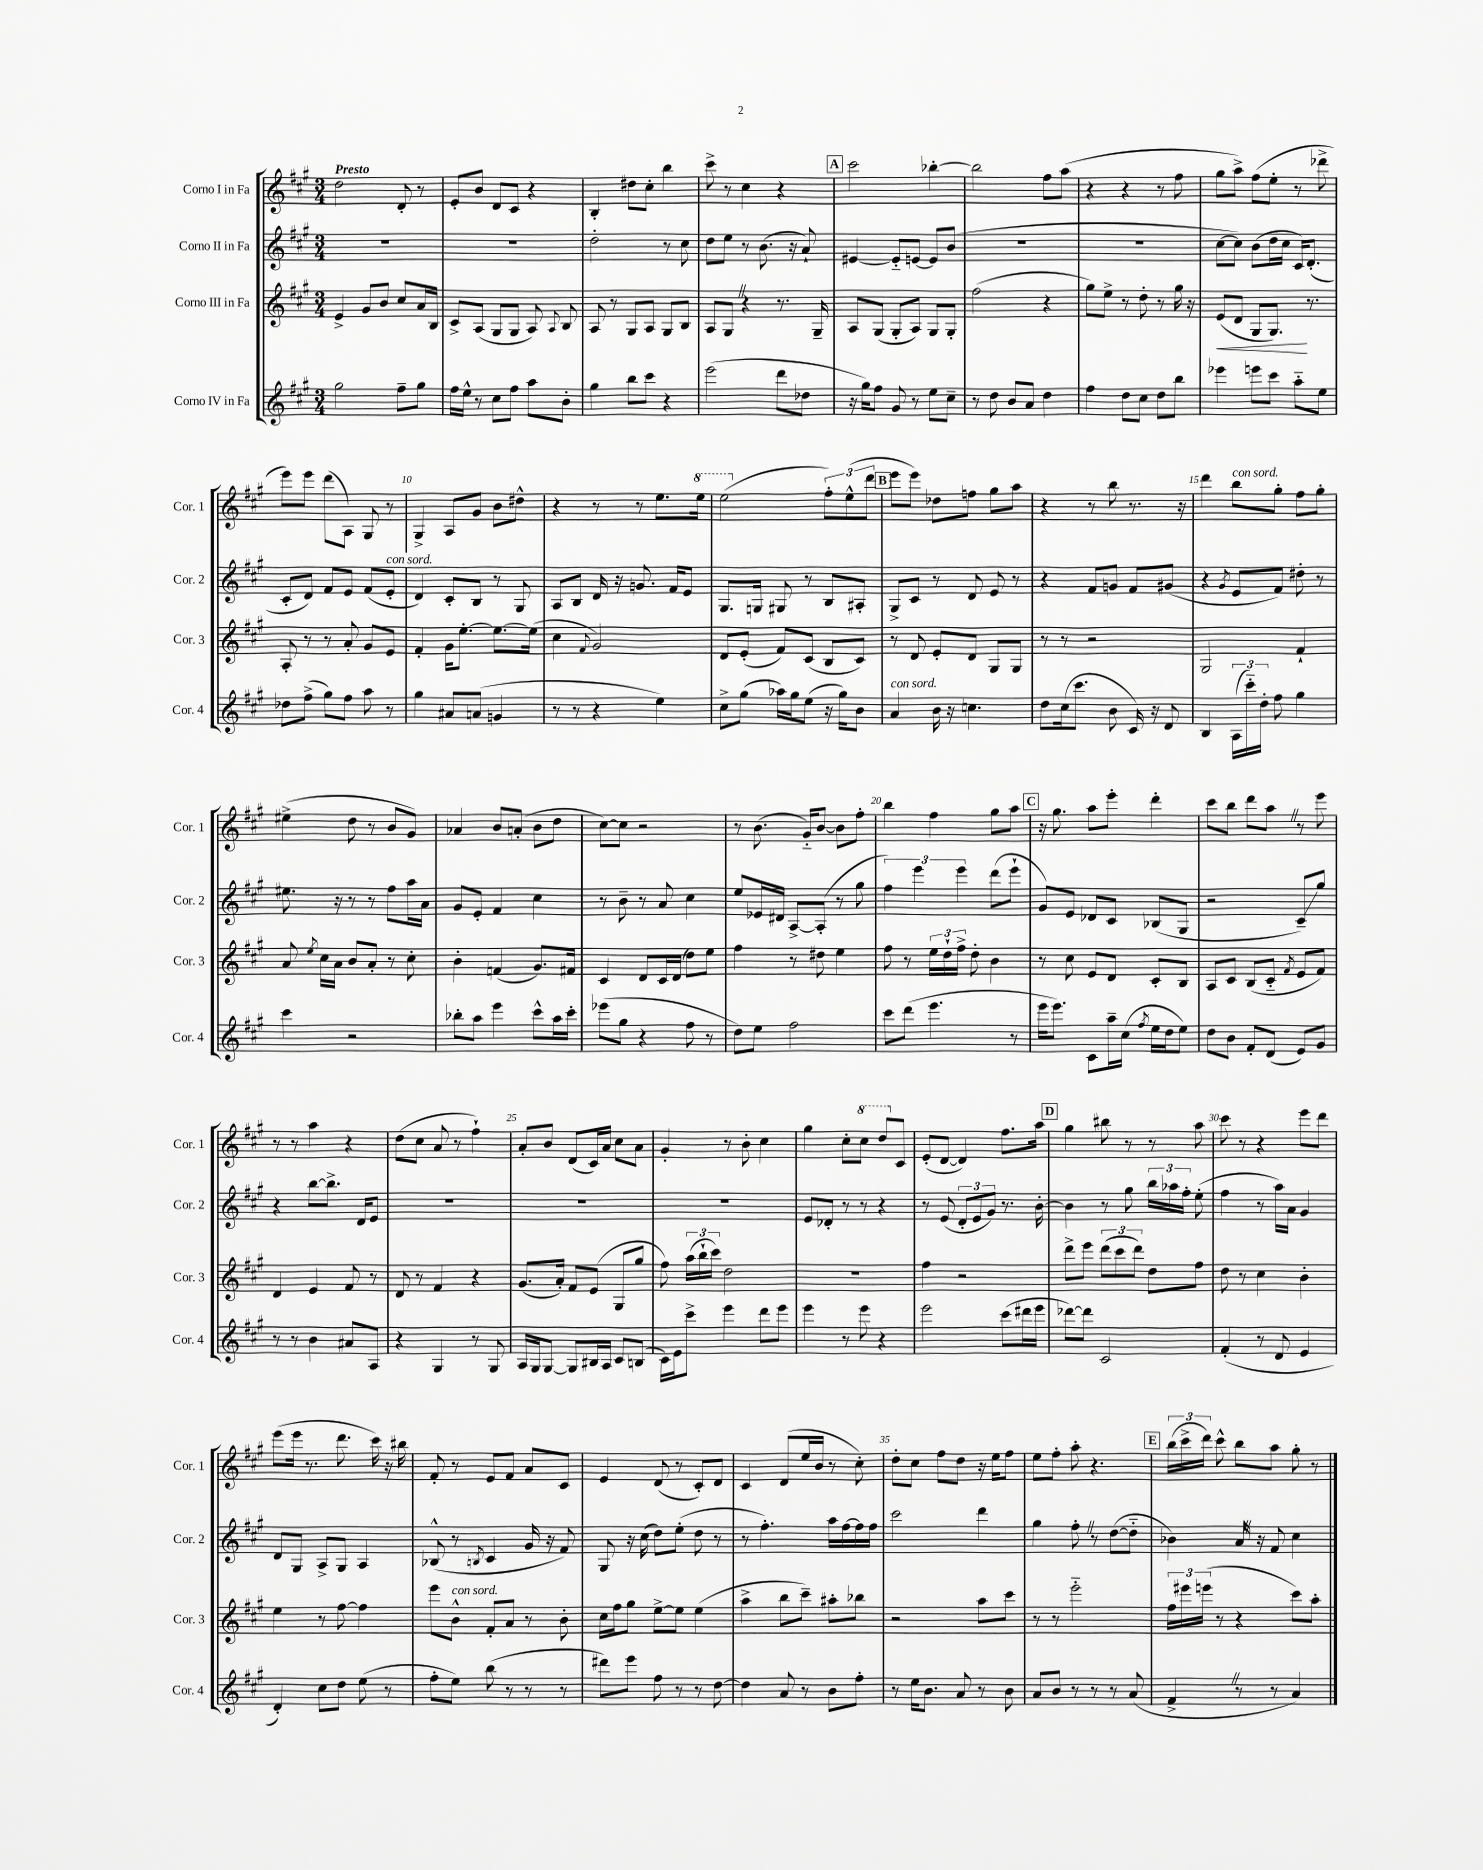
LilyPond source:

<<
\new StaffGroup <<
\new Staff = "s0" \with { instrumentName = "Corno I in Fa" shortInstrumentName = "Cor. 1" } {
    \clef treble \key a \major \numericTimeSignature \time 3/4 \tempo "Presto"
    \autoBeamOff d''2 d'8-. r8 |
    e'8[-. b'8] d'8[ cis'8] r4 |
    b4-. dis''8[ cis''8]-. b''4 |
    cis'''8-> r8 cis''4 r4 |
    \mark \markup { \box "A" } cis'''2 bes''4~-. |
    bes''2 fis''8[ a''8]( |
    r4 r4 r8 fis''8 |
    gis''8[ a''8]->) fis''8[( e''8]-. r8 des'''8-> |
    e'''8[) e'''8] d'''8[( a8]) gis8 r8 |
    gis4-> a8[ gis'8] b'8[ dis''8]-^ |
    r4 r8 r8 e''8.[ \ottava #1 e'''16] |
    e'''2( \ottava #0 \tuplet 3/2 { fis''8[-.) e''8-^( d'''8] } |
    \mark \markup { \box "B" } e'''8[ e'''8]) des''8[ f''8] gis''8[ a''8] |
    r4 r8 b''8 r8. r16 |
    d'''4 b''8[^\markup { \italic "con sord." } gis''8]-. fis''8[ gis''8]-. |
    eis''4->( d''8 r8 b'8[ gis'8]) |
    aes'4 b'8[ a'8]-.( b'8[ d''8] |
    cis''8[~) cis''8] r2 |
    r8 b'8.( gis'16[-_) b'8]~ b'8[ fis''8]-. |
    b''4 fis''4 gis''8[ a''8] |
    \mark \markup { \box "C" } r16 gis''8. a''8[ e'''8]-. d'''4-. |
    cis'''8[ b''8] d'''8[ a''8] \once \override BreathingSign.text = \markup { \musicglyph "scripts.caesura.straight" } \breathe r8 e'''8 |
    r8 r8 a''4 r4 |
    d''8[( cis''8] a'8 r8 fis''4-!) |
    a'8[-. b'8] d'8[( cis'16) a'16] cis''8[ a'8] |
    gis'4-. r8 b'8-. cis''4 |
    gis''4 cis''8[-. \ottava #1 cis'''8] d'''8[ \ottava #0 cis'8] |
    e'8[-.( d'8]~ d'4) fis''8.[ a''16] |
    \mark \markup { \box "D" } gis''4 bis''8 r8 r8 a''8 |
    cis'''8 r8 r4 e'''8[ d'''8] |
    e'''8[( e'''16] r8. d'''8. cis'''16) r16 bis''16 |
    fis'8-. r8 e'8[ fis'8] a'8[ cis'8] |
    e'4 d'8( r8 cis'8[-.) d'8] |
    cis'4 d'8[( e''16 b'16] r8 cis''8-.) |
    d''8[-. cis''8] fis''8[ d''8] r16 e''16[ fis''8] |
    e''8[ fis''8]-. a''8-. r4. |
    \mark \markup { \box "E" } \tuplet 3/2 { b''16[( cis'''16-> d'''16]) } cis'''8-^ b''8[ a''8] gis''8-. r8 \bar "|." |
}
\new Staff = "s1" \with { instrumentName = "Corno II in Fa" shortInstrumentName = "Cor. 2" } {
    \clef treble \key a \major \numericTimeSignature \time 3/4
    \autoBeamOff R2. |
    R2. |
    d''2-. r8 cis''8 |
    d''8[ e''8] r8 b'8.( r16 a'8-!) |
    \mark \markup { \box "A" } eis'4~ eis'8[-_ e'8]~ e'8[ b'8]( |
    R2. |
    R2. |
    cis''8[~ cis''8]) b'8[( d''16 cis''16] cis'16[) d'8.]-.( |
    cis'8[-. d'8]) fis'8[ e'8] fis'8[( e'8]-.^\markup { \italic "con sord." } |
    d'4) cis'8[-. b8] r8 gis8 |
    a8[ b8] d'16 r16 g'8. fis'16[ e'8] |
    gis8.[ g16] gis8 r8 b8[ ais8]-. |
    \mark \markup { \box "B" } gis8[-> cis'8] r8 d'8 e'8 r8 |
    r4 fis'8[ g'8] fis'8[ gis'8]( |
    r4 \acciaccatura { gis'8 } e'8[ fis'8]) dis''8-. r8 |
    eis''8. r16 r8 r8 fis''8[ a''16 a'16] |
    gis'8[ e'8]-. fis'4 cis''4 |
    r8 b'8-- r8 a'8 cis''4 |
    e''8[ ees'16 dis'16] a8[~-> a8]-.( r8 gis''8 |
    \tuplet 3/2 { fis''4) e'''4 e'''4 } d'''8[( e'''8]-! |
    \mark \markup { \box "C" } gis'8[) e'8] des'8[ cis'8] bes8[( gis8] |
    r2 cis'8[--\glissando) gis''8] |
    r4 b''8[~ b''8.]-> d'16[ e'8] |
    R2. |
    R2. |
    R2. |
    e'8[ des'8]-. r8 r8 r4 |
    r8 e'8( \tuplet 3/2 { d'8[-. e'8 gis'8]) } r8. b'16~-. |
    \mark \markup { \box "D" } b'4 r8 gis''8 \tuplet 3/2 { b''16[ aes''16 fis''16]-. } e''8-.( |
    fis''4 r8 a''16[) a'16] gis'4 |
    d'8[ gis8] a8[-> gis8] a4 |
    bes8-^( r8 \acciaccatura { b8 } cis'4 gis'16 r16 fis'8) |
    gis8 r16 cis''16( d''8[) e''8]-.( d''8 r8 |
    r8 fis''4.-.) a''16[ fis''16~ fis''16 fis''16] |
    cis'''2 d'''4 |
    gis''4 fis''8-. \once \override BreathingSign.text = \markup { \musicglyph "scripts.caesura.straight" } \breathe r8 d''8[~( d''8]-_ |
    \mark \markup { \box "E" } bes'4) a'16 \once \override BreathingSign.text = \markup { \musicglyph "scripts.caesura.straight" } \breathe r16 fis'8 cis''4 \bar "|." |
}
\new Staff = "s2" \with { instrumentName = "Corno III in Fa" shortInstrumentName = "Cor. 3" } {
    \clef treble \key a \major \numericTimeSignature \time 3/4
    \autoBeamOff e'4-> gis'8[ b'8] cis''8[ a'16 b16] |
    cis'8[-> a8]( gis8[ gis8] a8) \appoggiatura { a8 } b8 |
    a8 r8 gis8[ a8] gis8[ b8] |
    a8[ gis8] \once \override BreathingSign.text = \markup { \musicglyph "scripts.caesura.straight" } \breathe r4 r8. gis16-- |
    \mark \markup { \box "A" } a8[ gis8]( gis8[-. a8]) gis8[ gis8]-. |
    fis''2( r4 |
    gis''8[) e''8]-> r8 d''8-. r8 gis''16 r16 |
    e'8[\<( d'8] gis8[ gis8.]\!) r8. |
    a8-. r8 r8 a'8-. gis'8[ e'8] |
    fis'4-. gis'16[ e''8.]~-. e''8.[~ e''16]( |
    cis''4 \appoggiatura { fis'8 } gis'2) |
    d'8[ e'8]-.( fis'8[) cis'8]( b8[ cis'8]) |
    \mark \markup { \box "B" } r8 d'8 e'8[-. d'8] gis8[ gis8] |
    r8 r8 r2 |
    gis2 fis'4-! |
    a'8 \acciaccatura { e''8 } cis''16[ a'16] b'8[ a'8]-. r8 cis''8-. |
    b'4-. f'4( gis'8.[) fis'16] |
    cis'4 d'8[ cis'16 d'16]( d''8[) e''8] |
    fis''4 r8 dis''8 e''4 |
    fis''8 r8 \tuplet 3/2 { e''16[ d''16-! fis''16]-> } d''8-. b'4 |
    \mark \markup { \box "C" } r8 cis''8 e'8[ d'8] cis'8[-. b8] |
    a8[ cis'8] b8[( cis'8]-_ \acciaccatura { fis'8 } e'8[ fis'8]) |
    d'4 e'4 fis'8 r8 |
    d'8 r8 fis'4 r4 |
    gis'8.[( a'16]-.) fis'8[ e'8]( gis8[ gis''8] |
    fis''8) \tuplet 3/2 { a''16[( b''16-! cis'''16]) } d''2 |
    R2. |
    fis''4 r2 |
    \mark \markup { \box "D" } d'''8[-> e'''8] \tuplet 3/2 { d'''8[( cis'''8 d'''8]) } d''8[ fis''8] |
    d''8 r8 cis''4 b'4-. |
    e''4 r8 fis''8~ fis''4 |
    e'''8[ b'8]-^^\markup { \italic "con sord." } fis'8[-. a'8] r8 b'8-. |
    cis''16[ fis''16 gis''8] e''8[~-> e''8] e''4( |
    a''4-> b''8[ cis'''8]--) ais''8[-. bes''8] |
    r2 a''8[ cis'''8] |
    r8 r8 e'''2-_ |
    \mark \markup { \box "E" } \tuplet 3/2 { fis''16[ eis'''16 e'''16]( } r8 r4 cis'''8[) a''8]-. \bar "|." |
}
\new Staff = "s3" \with { instrumentName = "Corno IV in Fa" shortInstrumentName = "Cor. 4" } {
    \clef treble \key a \major \numericTimeSignature \time 3/4
    \autoBeamOff gis''2 fis''8[-- gis''8] |
    fis''16[ e''16]-^ r8 cis''8[ fis''8] a''8[ b'8]-. |
    gis''4 b''8[ cis'''8] r4 |
    e'''2( d'''8[ des''8] |
    \mark \markup { \box "A" } r16 gis''16[) fis''8] gis'8 r8 e''8[ cis''8]-- |
    r8 d''8 b'8[ a'8] d''4 |
    fis''4 d''8[ cis''8] d''8[ b''8] |
    ees'''4 e'''8[ cis'''8] a''8[-_ e''8] |
    des''8[ fis''8]->( gis''8[) fis''8] a''8 r8 |
    gis''4 ais'8[ a'8]( g'4 |
    r8 r8 r4 e''4) |
    cis''8[-> gis''8]( aes''16[) gis''16 e''8]( r16 gis''16[) b'8] |
    \mark \markup { \box "B" } a'4^\markup { \italic "con sord." } b'16 r16 c''4. |
    d''8[ cis''16( cis'''8.] b'8 cis'16) r16 d'8 |
    b4 \tuplet 3/2 { a16[( cis'''16-_) d''16]-. } fis''8 gis''4 |
    cis'''4 r2 |
    bes''8[-. a''8] e'''4 cis'''8[-^ a''16 cis'''16]-. |
    ees'''8[( gis''8] r4 fis''8 r8 |
    d''8[) e''8] fis''2 |
    cis'''8[ d'''8]( e'''4. r8 |
    \mark \markup { \box "C" } e'''16[ e'''8.]) cis'8[ a''16-- cis''16]( \acciaccatura { fis''8 } e''16[ d''16 e''8]) |
    d''8[ b'8] fis'8[-. d'8]( e'8[) gis'8] |
    r8 r8 b'4 ais'8[ a8] |
    r4 gis4 r8 gis8 |
    a16[ gis16 gis8]~ gis8[ bis16 a16] cis'8[ b8]( |
    cis'16[) e'16 cis'''8]-> e'''4 d'''8[ e'''8] |
    e'''4 r8 e'''8 r4 |
    e'''2 cis'''8[( dis'''16 e'''16] |
    \mark \markup { \box "D" } des'''8[~) des'''8] cis'2 |
    fis'4-.( r8 d'8 e'4 |
    d'4-.) cis''8[ d''8] e''8( r8 |
    fis''8[-. e''8]) b''8( r8 r8 r8 |
    dis'''8[) e'''8] fis''8 r8 r8 d''8~ |
    d''4 a'8 r8 b'8[ fis''8]-. |
    r8 e''16[ b'8.] a'8 r8 b'8 |
    a'8[ b'8] r8 r8 r8 a'8( |
    \mark \markup { \box "E" } fis'4-> \once \override BreathingSign.text = \markup { \musicglyph "scripts.caesura.straight" } \breathe r8 r8 a'4) \bar "|." |
}
>>
>>
\layout { \context { \Score \override BarNumber.break-visibility = ##(#f #t #t) barNumberVisibility = #(every-nth-bar-number-visible 5) } }
